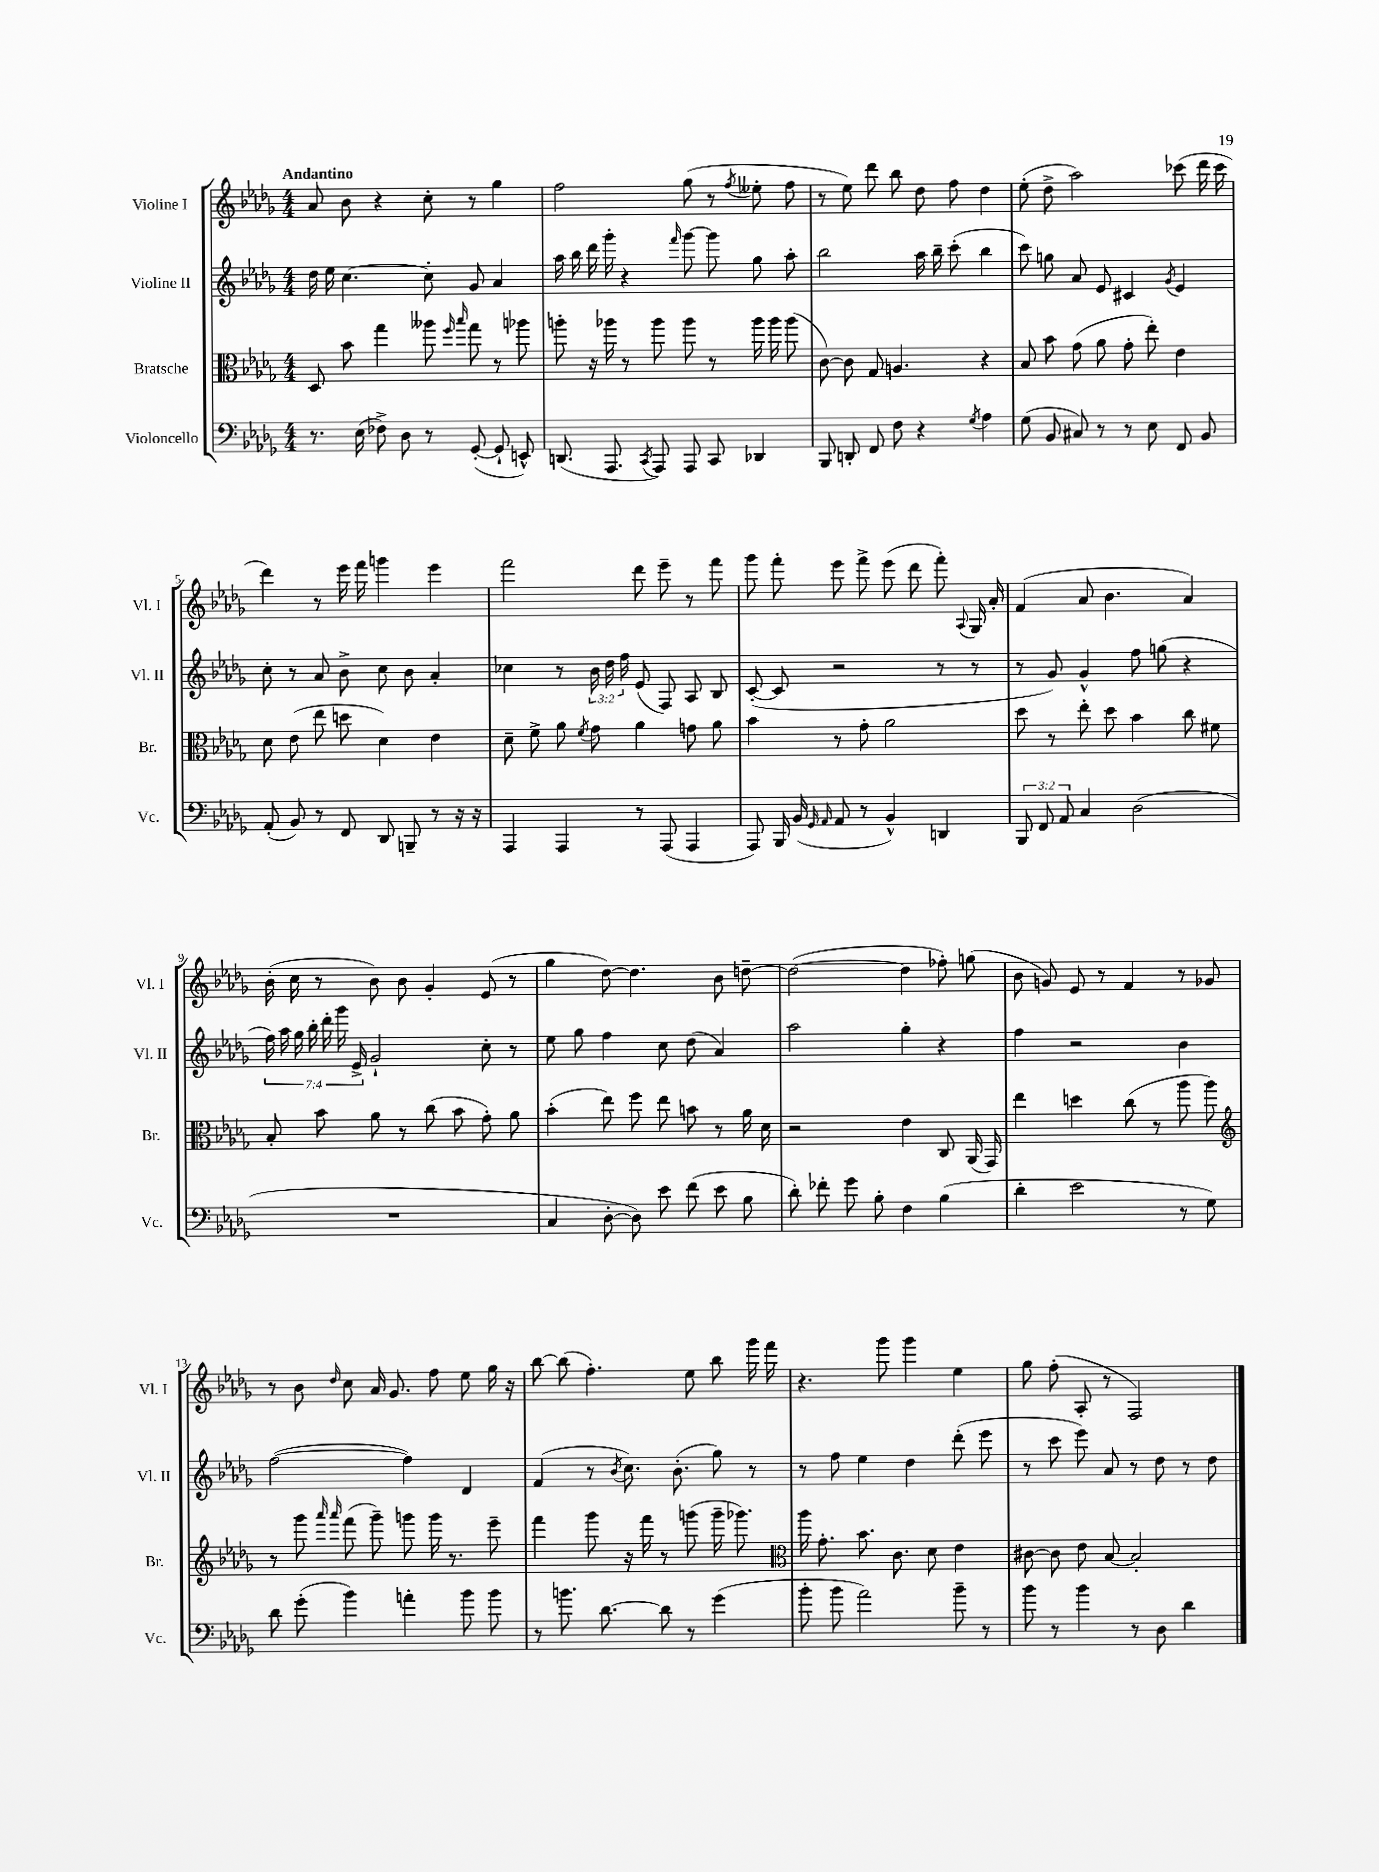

**kern	**kern	**kern	**kern
*part4	*part3	*part2	*part1
*staff4	*staff3	*staff2	*staff1
*I"Violoncello	*I"Bratsche	*I"Violine II	*I"Violine I
*I'Vc.	*I'Br.	*I'Vl. II	*I'Vl. I
*clefF4	*clefC3	*clefG2	*clefG2
*k[b-e-a-d-g-]	*k[b-e-a-d-g-]	*k[b-e-a-d-g-]	*k[b-e-a-d-g-]
*M4/4	*M4/4	*M4/4	*M4/4
=1	=1	=1	=1
!	!	!	!LO:TX:a:B:t=Andantino
8.r	8D-/	16dd-\	8a-/
.	.	16ee-\	.
.	8b-\	[4.cc\	8b-\
(16E-\	.	.	.
8F-X^\)	4gg-\	.	4r
8D-\	.	.	.
8r	8aa--X\	8cc'\]	8cc'\
.	16qqff/	.	.
.	16qqbb-/	.	.
([8GG-'/	8gg-\	8g-/	8r
8GG-`/]	8r	4a-/	4gg-\
8EEn^^/)	8aa-X\	.	.
=2	=2	=2	=2
(8.DDn/	8aan'\	16aa-\	2ff\
.	.	16bb-\	.
.	16r	16ddd-\	.
8.AAA-/	16aa-X\	16ggg-'\	.
.	8r	4r	.
8qCC/	.	.	.
8AAA-/)	8aa-\	.	.
.	.	16qqfff/	.
8AAA-/	8aa-\	[8ggg-\	(8gg-\
8CC/	8r	8ggg-\]	8r
.	.	.	8qff/
4DD-X/	16aa-\	8gg-\	8ee--X'\
.	16aa-\	.	.
.	(8aa-\	8aa-'\	8ff\
=3	=3	=3	=3
8BBB-/	[8c\)	2bb-\	8r
8DDn'/	8c\]	.	8ee-\)
8FF/	8G-/	.	8ddd-\
8F\	4.An/	.	8bb-\
4r	.	16aa-\	8dd-\
.	.	16bb-~\	.
.	.	(8ccc'\	8ff\
8qG-/	.	.	.
4A-\	4r	4bb-\	4dd-\
=4	=4	=4	=4
(8G-\	8B-/	8ccc\)	(8ee-'\
8BB-/	8b-\	8ggn\	8dd-^\
8C#X/)	(8g-\	8a-/	2aa-\)
8r	8a-\	8e-/	.
8r	8g-'\	4c#X/	.
8E-\	8ee-'\)	.	.
.	.	8qg-/	.
8FF/	4e-\	4e-/	(8ccc-X\
8BB-/	.	.	16ddd-\
.	.	.	16ccc-\
!!LO:LB:g=z
=5	=5	=5	=5
(8AA-'/	8d-\	8cc'\	4ddd-\)
8BB-/)	(8e-\	8r	.
8r	8ee-\	8a-/	8r
8FF/	8ddn\	8b-^\	16eee-\
.	.	.	16fff\
8DD-/	4d-\)	8cc\	4gggn\
8BBBn~/	.	8b-\	.
8r	4e-\	4a-'/	4eee-\
16r	.	.	.
16r	.	.	.
=6	=6	=6	=6
4AAA-/	8d-~\	4cc-X\	2fff\
.	8f^\	.	.
4AAA-/	8a-\	8r	.
.	8qf/	.	.
.	8g-\	24b-\	.
.	.	24dd-\	.
.	.	24ff\	.
8r	4a-\	(8e-/	8ddd-\
(8AAA-/	.	8F/)	8eee-~\
4AAA-/	8gn\	8A-/	8r
.	8a-\	8B-/	8fff\
=7	=7	=7	=7
8AAA-/)	4b-\	([8c'/	8ggg-\
16BBB-/	.	8c/]	8fff'\
(16BB-/	.	.	.
16qqGG-/	.	.	.
16qqAA-/	.	.	.
8AA-/	8r	2r	8eee-\
8r	8g-'\	.	8fff^\
4BB-^^/)	2a-\	.	(8eee-\
.	.	.	8ddd-\
4DDn/	.	8r	8fff'\)
.	.	.	8qqA-/
.	.	8r	16G-/
.	.	.	16a-'/
=8	=8	=8	=8
12BBB-/	8dd-\	8r	(4f/
12FF/	.	.	.
.	8r	8g-/)	.
12AA-/	.	.	.
4C/	8ee-'\	4g-^^/	8a-/
.	8dd-\	.	4.b-\
(2D-\	4b-\	8ff\	.
.	.	(8ggn\	.
.	8cc\	4r	4a-/)
.	8f#X\	.	.
!!LO:LB:g=z
=9	=9	=9	=9
1r	8B-'/	28ff\)	(16b-'\
.	.	28aa-\	.
.	.	.	16cc\
.	.	28gg-\	.
.	.	28bb-'\	.
.	8b-\	.	8r
.	.	28ddd-'\	.
.	.	28ggg-\	.
.	.	28e-^/	.
.	8a-\	2g-`/	8b-\)
.	8r	.	8b-\
.	(8cc\	.	4g-'/
.	8b-\	.	.
.	8g-'\)	8cc'\	(8e-/
.	8a-\	8r	8r
=10	=10	=10	=10
4C/	(4b-'\	8ee-\	4gg-\
.	.	8gg-\	.
[8D-'\	8ee-\)	4ff\	[8dd-\)
8D-\])	8ff\	.	4.dd-\]
8e-\	8ee-\	8cc\	.
(8f\	8bn\	(8dd-\	.
8e-\	8r	4a-/)	8b-\
8B-\	16a-\	.	[8ddn~\
.	16d-\	.	.
=11	=11	=11	=11
8d-'\)	2r	2aa-\	(2dd\_
8f-X'\	.	.	.
8g-\	.	.	.
8B-'\	.	.	.
4F\	4e-\	4gg-'\	4dd\]
(4B-\	8C/	4r	8ff-X'\)
.	(16AA-/	.	(8ggn\
.	16GG-/)	.	.
=12	=12	=12	=12
4d-'\	4ee-\	4ff\	8b-\
.	.	.	8gn/)
2e-\	4ddn\	2r	8e-/
.	.	.	8r
.	(8cc\	.	4f/
.	8r	.	.
8r	8aa-\	4b-\	8r
8G-\)	8aa-\)	.	8g-X/
!!LO:LB:g=z
=13	=13	=13	=13
*	*clefG2	*	*
8d-\	8r	([2ff\	8r
(8g-'\	8ggg-\	.	8b-\
.	16qqaaa-/	.	.
.	16qqaaa-/	.	16qqdd-/
4b-\)	(8fff\	.	8cc\
.	8ggg-~\)	.	16a-/
.	.	.	8.g-/
4an'\	8gggn\	4ff\])	.
.	16ggg\	.	8ff\
.	8.r	.	.
8b-\	.	4d-/	8ee-\
8b-\	8eee-~\	.	16gg-\
.	.	.	16r
=14	=14	=14	=14
8r	4fff\	(4f/	[8bb-\
8.bn\	.	.	(8bb-\]
.	8ggg-\	8r	4.ff'\)
[8.d-\	.	.	.
.	.	8qb-/	.
.	16r	8.cc\)	.
.	16fff\	.	.
8d-\]	8r	.	.
.	.	(8.b-'\	.
8r	(8gggn\	.	8ee-\
(4g-\	16ggg~\	8gg-\)	8bb-\
.	8.ggg-X\)	.	.
.	.	8r	16ggg-\
.	.	.	16fff\
=15	=15	=15	=15
*	*clefC3	*	*
8b-'\	16aa-\	8r	4.r
.	8.g-'\	.	.
8b-\	.	8ff\	.
2a-\)	8.b-\	4ee-\	.
.	.	.	8ggg-\
.	8.c\	.	.
.	.	4dd-\	4ggg-\
.	8d-\	.	.
8b-~\	4e-\	(8ddd-'\	4ee-\
8r	.	8eee-\	.
=16	=16	=16	=16
8b-\	[8c#X\	8r	8gg-\
8r	8c#\]	8ccc\	(8ff'\
4b-\	8e-\	8eee-\)	8A-'/
.	[8B-/	8a-/	8r
8r	2B-'/]	8r	2F/)
8D-\	.	8dd-\	.
4d-\	.	8r	.
.	.	8dd-\	.
==	==	==	==
*-	*-	*-	*-
